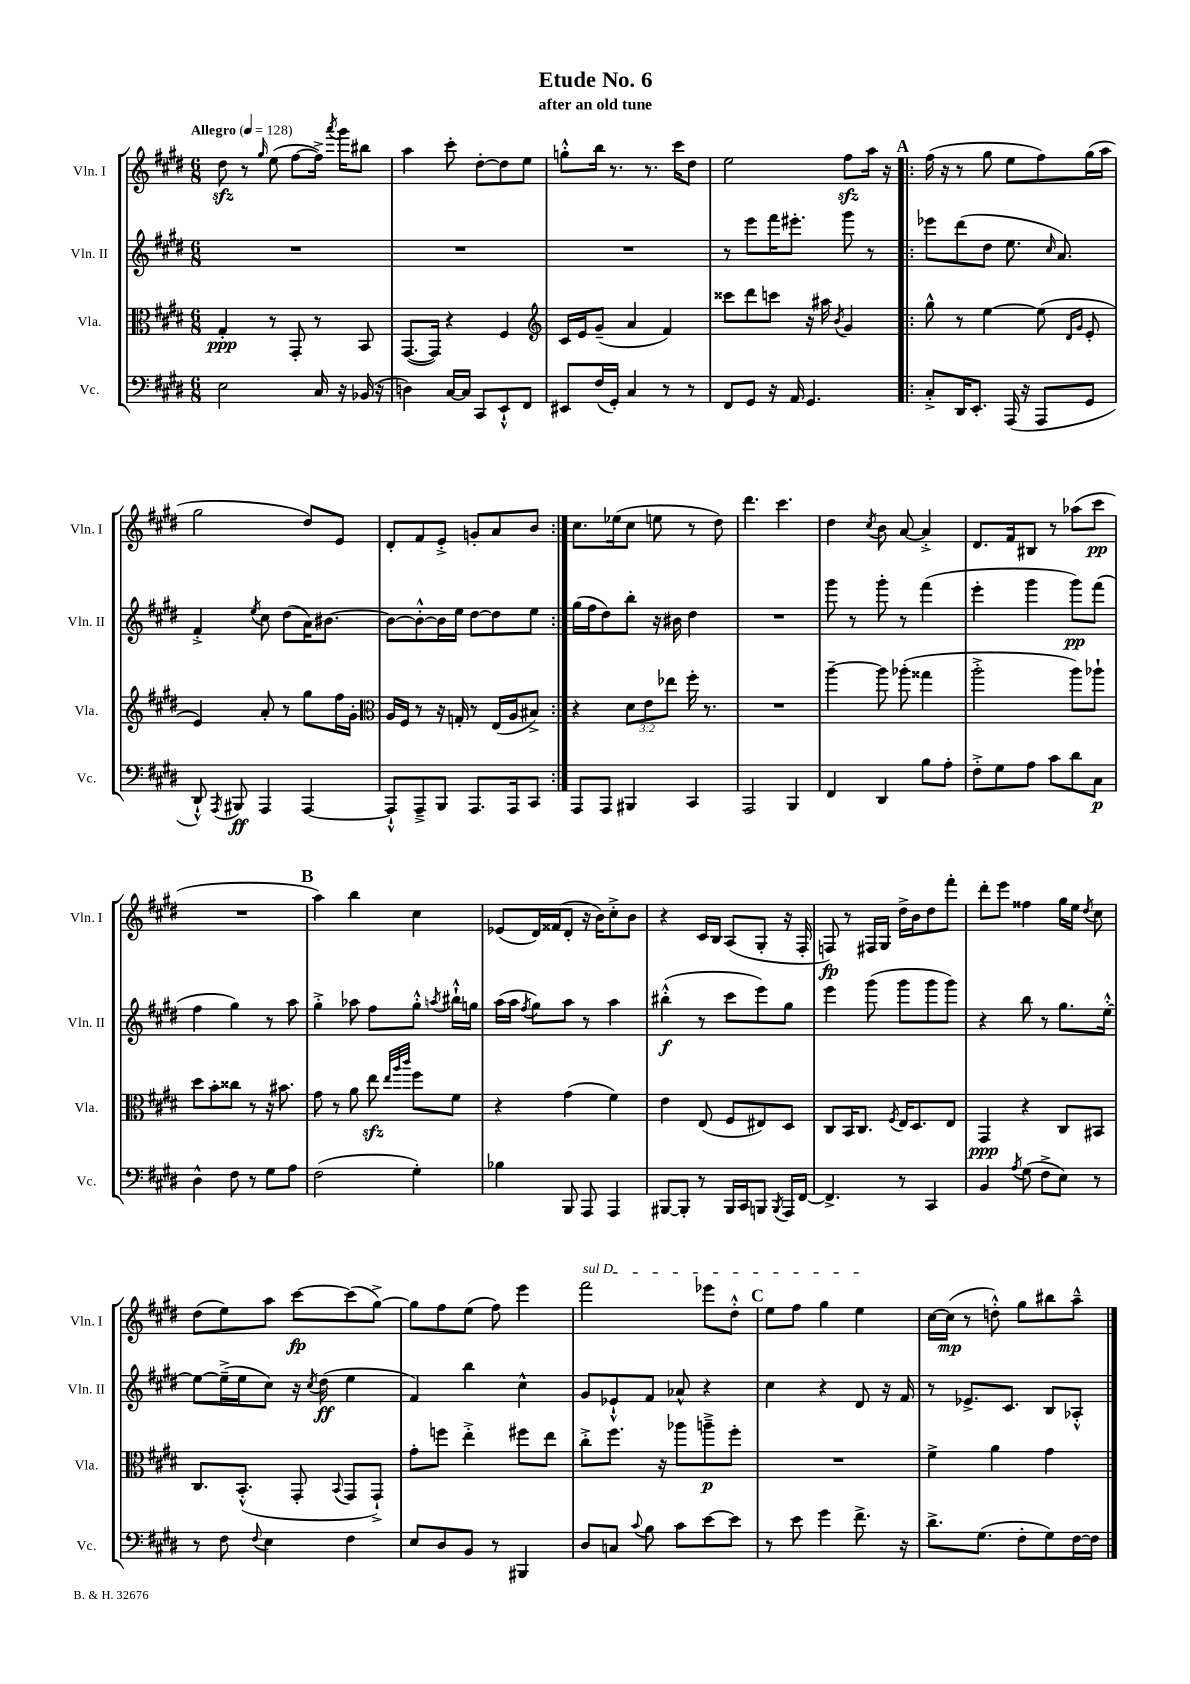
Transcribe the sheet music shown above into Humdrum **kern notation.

**kern	**dynam	**kern	**dynam	**kern	**dynam	**kern	**dynam
*part4	*part4	*part3	*part3	*part2	*part2	*part1	*part1
*staff4	*staff4	*staff3	*staff3	*staff2	*staff2	*staff1	*staff1
*I"Vc.	*	*I"Vla.	*	*I"Vln. II	*	*I"Vln. I	*
*I'Vc.	*	*I'Vla.	*	*I'Vln. II	*	*I'Vln. I	*
*clefF4	*	*clefC3	*	*clefG2	*	*clefG2	*
*k[f#c#g#d#]	*	*k[f#c#g#d#]	*	*k[f#c#g#d#]	*	*k[f#c#g#d#]	*
*M6/8	*	*M6/8	*	*M6/8	*	*M6/8	*
*MM128	*	*MM128	*	*MM128	*	*MM128	*
=1	=1	=1	=1	=1	=1	=1	=1
!	!	!	!	!	!	!LO:TX:a:B:t=Allegro	!
2E\	.	4G#'/	ppp	2.r	.	8dd#zz\	.
.	.	.	.	.	.	8r	.
.	.	.	.	.	.	16qqgg#/	.
.	.	8r	.	.	.	(8ee\	.
.	.	8GG#'/	.	.	.	[8ff#\L	.
16C#/	.	8r	.	.	.	16ff#^\Jk])	.
.	.	.	.	.	.	8qaaa/	.
16r	.	.	.	.	.	16ggg#\KL	.
(16BB-X/	.	8BB/	.	.	.	8bb#X\J	.
16r	.	.	.	.	.	.	.
=2	=2	=2	=2	=2	=2	=2	=2
4Dn\)	.	([8.GG#/L	.	2.r	.	4aa\	.
.	.	16GG#/Jk])	.	.	.	.	.
[16C#/LL	.	4r	.	.	.	8ccc#'\	.
16C#/JJ]	.	.	.	.	.	.	.
8CC#/L	.	.	.	.	.	[8dd#'\L	.
8EE`^^/	.	4F#/	.	.	.	8dd#\]	.
8FF#/J	.	.	.	.	.	8ee\J	.
=3	=3	=3	=3	=3	=3	=3	=3
*	*	*clefG2	*	*	*	*	*
8EE#X/L	.	16c#/LL	.	2.r	.	8ggn'^^\L	.
.	.	16e/J	.	.	.	.	.
(16F#/L	.	(8g#~/J	.	.	.	16bb\Jk	.
16GG#'/JJ)	.	.	.	.	.	8.r	.
4C#/	.	4a/	.	.	.	.	.
.	.	.	.	.	.	8.r	.
8r	.	4f#/)	.	.	.	.	.
.	.	.	.	.	.	16ccc#\KL	.
8r	.	.	.	.	.	8dd#\J	.
=4	=4	=4	=4	=4	=4	=4	=4
8FF#/L	.	8ccc##X\L	.	8r	.	2ee\	.
8GG#/J	.	8ddd#\	.	8eee\L	.	.	.
16r	.	8cccn\J	.	16fff#\K	.	.	.
16AA/	.	.	.	8.eee#X'\J	.	.	.
4.GG#/	.	16r	.	.	.	.	.
.	.	16aa#X\	.	.	.	.	.
.	.	8qb/	.	.	.	.	.
.	.	4g#/	.	8ggg#\	.	8ff#zz\L	.
.	.	.	.	8r	.	16aa\Jk	.
.	.	.	.	.	.	16r	.
!!LO:REH:place=s1:t=A
=5!|:	=5!|:	=5!|:	=5!|:	=5!|:	=5!|:	=5!|:	=5!|:
8C#'^/L	.	8gg#^^\	.	8eee-X\L	.	(16ff#\	.
.	.	.	.	.	.	16r	.
16DD#/K	.	8r	.	(8ddd#\	.	8r	.
8.EE'/J	.	.	.	.	.	.	.
.	.	[4ee\	.	8dd#\J	.	8gg#\	.
(16AAA/	.	.	.	8.ee\	.	8ee\L	.
16r	.	.	.	.	.	.	.
8AAA/L	.	(8ee\]	.	.	.	8ff#\)	.
.	.	.	.	16qqcc#/	.	.	.
.	.	.	.	8.a/)	.	.	.
.	.	16qqd#/LL	.	.	.	.	.
.	.	16qqg#/JJ	.	.	.	.	.
8GG#/J	.	8e'/	.	.	.	(16gg#\L	.
.	.	.	.	.	.	16aa\JJ	.
!!LO:LB:g=z
=6	=6	=6	=6	=6	=6	=6	=6
8DD#`^^/)	.	4e/)	.	4f#'^/	.	2gg#\	.
8qAAA/	.	.	.	.	.	.	.
8BBB#X/	ff	.	.	.	.	.	.
.	.	.	.	8qee/	.	.	.
4AAA/	.	8a'/	.	8cc#\	.	.	.
.	.	8r	.	(8dd#\L	.	.	.
[4AAA/	.	8gg#\L	.	16a\K)	.	8dd#/L)	.
.	.	.	.	[8.b#X\J	.	.	.
.	.	16ff#\L	.	.	.	8e/J	.
.	.	16g#'\JJ	.	.	.	.	.
=7	=7	=7	=7	=7	=7	=7	=7
*	*	*clefC3	*	*	*	*	*
8AAA`^^/L]	.	16A/LL	.	8b#\L_	.	8d#'/L	.
.	.	16F#/JJ	.	.	.	.	.
8AAA~^/	.	8r	.	8b#'^^\_	.	8f#/	.
8BBB/J	.	16r	.	16b#\L]	.	8e'^/J	.
.	.	16Gn'/	.	16ee\JJ	.	.	.
8.AAA/L	.	8r	.	[8dd#\L	.	8gn'/L	.
.	.	(16E/LL	.	8dd#\]	.	8a/	.
16AAA/k	.	16A/J	.	.	.	.	.
8CC#/J	.	8B#X^/J)	.	8ee\J	.	8b/J	.
=8:|!	=8:|!	=8:|!	=8:|!	=8:|!	=8:|!	=8:|!	=8:|!
8AAA/L	.	4r	.	(16gg#\LL	.	8.cc#\L	.
.	.	.	.	16ff#\J	.	.	.
8AAA/J	.	.	.	8dd#\)	.	.	.
.	.	.	.	.	.	(16ee-X\k	.
4BBB#X/	.	12d#\L	.	8bb'\J	.	8cc#\J	.
.	.	12e\	.	.	.	.	.
.	.	.	.	16r	.	8een\	.
.	.	12ee-X\J	.	.	.	.	.
.	.	.	.	16b#X\	.	.	.
4CC#/	.	16ff#'\	.	4dd#\	.	8r	.
.	.	8.r	.	.	.	.	.
.	.	.	.	.	.	8dd#\)	.
=9	=9	=9	=9	=9	=9	=9	=9
2AAA/	.	2.r	.	2.r	.	4.ddd#\	.
.	.	.	.	.	.	4.ccc#\	.
4BBB/	.	.	.	.	.	.	.
=10	=10	=10	=10	=10	=10	=10	=10
4FF#/	.	[4aa~\	.	8ggg#\	.	4dd#\	.
.	.	.	.	8r	.	.	.
.	.	.	.	.	.	8qcc#/	.
4DD#/	.	8aa\]	.	8ggg#'\	.	8b\	.
.	.	(8aa-X'\	.	8r	.	[8a/	.
8B\L	.	4gg##X\	.	(4fff#\	.	4a'^/]	.
8A'\J	.	.	.	.	.	.	.
=11	=11	=11	=11	=11	=11	=11	=11
8F#'^\L	.	2aa'^\	.	4eee'\	.	8.d#/L	.
8G#\	.	.	.	.	.	.	.
.	.	.	.	.	.	16f#/k	.
8A\J	.	.	.	4ggg#\	.	8B#X/J	.
8c#\L	.	.	.	.	.	8r	.
8d#\	.	8aa\L)	.	8ggg#\L)	pp	(8aa-X\L	.
8C#\J	p	8aa-X`\J	.	(8fff#\J	.	8ccc#\J	pp
!!LO:LB:g=z
=12	=12	=12	=12	=12	=12	=12	=12
4D#^^\	.	8dd#\L	.	4ff#\	.	2.r	.
.	.	8b'\	.	.	.	.	.
8F#\	.	8cc##X\J	.	4gg#\)	.	.	.
8r	.	8r	.	.	.	.	.
8G#\L	.	16r	.	8r	.	.	.
.	.	8.b#X\	.	.	.	.	.
8A\J	.	.	.	8aa\	.	.	.
!!LO:REH:place=s1:t=B
=13	=13	=13	=13	=13	=13	=13	=13
(2F#\	.	8g#\	.	4gg#'^\	.	4aa\)	.
.	.	8r	.	.	.	.	.
.	.	8a\	.	8aa-X\	.	4bb\	.
.	.	8eezz\	.	8ff#\L	.	.	.
.	.	32qqee/LLL	.	.	.	.	.
.	.	32qqaa/	.	.	.	.	.
.	.	32qqccc#/JJJ	.	.	.	.	.
4G#'\)	.	8ff#\L	.	8gg#'^^\J	.	4cc#\	.
.	.	.	.	8qaan/	.	.	.
.	.	8f#\J	.	16bb#X`^^\LL	.	.	.
.	.	.	.	16ggn\JJ	.	.	.
=14	=14	=14	=14	=14	=14	=14	=14
4B-X\	.	4r	.	(16aa\LL	.	(8e-X/L	.
.	.	.	.	16aa\JJ	.	.	.
.	.	.	.	8qff#/	.	.	.
.	.	.	.	8gg#\L)	.	16d#/L)	.
.	.	.	.	.	.	(16f##X/J	.
8BBB/	.	(4g#\	.	8aa\J	.	8d#'/J	.
8AAA/	.	.	.	8r	.	16r	.
.	.	.	.	.	.	16b\KL)	.
4AAA/	.	4f#\)	.	4aa\	.	8cc#'^\	.
.	.	.	.	.	.	8b\J	.
=15	=15	=15	=15	=15	=15	=15	=15
[8BBB#X/L	.	4e\	.	(4bb#X'^^\	f	4r	.
8BBB#'/J]	.	.	.	.	.	.	.
8r	.	(8E/	.	8r	.	16c#/LL	.
.	.	.	.	.	.	16B/JJ	.
16BBB#/LL	.	8F#/L	.	8ccc#\L	.	(8A/L	.
16CC#/J	.	.	.	.	.	.	.
8BBBn/J	.	8E#X/)	.	8eee\)	.	8G#'/J	.
8qBBB/	.	.	.	.	.	.	.
16AAA/LL	.	8D#/J	.	8gg#\J	.	16r	.
[16FF#/JJ	.	.	.	.	.	16F#'/	.
=16	=16	=16	=16	=16	=16	=16	=16
4.FF#^/]	.	8C#/L	.	4eee\	.	8Fn/)	fp
.	.	16BB/K	.	.	.	8r	.
.	.	8.C#/J	.	.	.	.	.
.	.	.	.	(8ggg#\	.	16F#X/LL	.
.	.	.	.	.	.	16G#/JJ	.
.	.	8qF#/	.	.	.	.	.
8r	.	16E/KL	.	8ggg#\L	.	16dd#^\LL	.
.	.	8.D#/	.	.	.	16b\J	.
4CC#/	.	.	.	8ggg#\	.	8dd#\	.
.	.	8E/J	.	8ggg#\J)	.	8fff#'\J	.
=17	=17	=17	=17	=17	=17	=17	=17
4BB/	.	4GG#/	ppp	4r	.	8ddd#'\L	.
.	.	.	.	.	.	8eee\J	.
8qA/	.	.	.	.	.	.	.
(8G#\	.	4r	.	8bb\	.	4ff##X\	.
8F#^\L	.	.	.	8r	.	.	.
8E\J)	.	8C#/L	.	8.gg#\L	.	16gg#\LL	.
.	.	.	.	.	.	16ee\JJ	.
.	.	.	.	.	.	8qdd#/	.
8r	.	8BB#X/J	.	.	.	8cc#\	.
.	.	.	.	[16ee'^^\Jk	.	.	.
!!LO:LB:g=z
=18	=18	=18	=18	=18	=18	=18	=18
8r	.	8.C#/L	.	8ee\L_	.	(8dd#\L	.
8F#\	.	.	.	(16ee~^\L]	.	8ee\)	.
.	.	(8.BB'^^/J	.	16ee\J	.	.	.
8qqF#/	.	.	.	.	.	.	.
4E\	.	.	.	8cc#\J)	.	8aa\J	.
.	.	8GG#'/	.	16r	.	[8ccc#\L	fp
.	.	.	.	8qcc#/	.	.	.
.	.	.	.	(16dd#\	ff	.	.
.	.	8qqBB/	.	.	.	.	.
4F#\	.	8GG#/L	.	4ee\	.	(8ccc#\]	.
.	.	8GG#`^/J)	.	.	.	[8gg#^\J)	.
=19	=19	=19	=19	=19	=19	=19	=19
8E/L	.	8g#'\L	.	4f#/)	.	8gg#\L]	.
8D#/	.	8ffn\J	.	.	.	8ff#\	.
8BB/J	.	4ee'^\	.	4bb\	.	(8ee\J	.
8r	.	.	.	.	.	8ff#\)	.
4BBB#X/	.	8ff#X\L	.	4cc#^^\	.	4eee\	.
.	.	8ee\J	.	.	.	.	.
=20	=20	=20	=20	=20	=20	=20	=20
!	!	!	!	!	!	!LO:TX:a:i:t=sul D	!
8D#/L	.	8cc#'^\L	.	8g#/L	.	2fff#\	.
8Cn/J	.	8.ff#\J	.	8e-X`^^/	.	.	.
8qqc#/	.	.	.	.	.	.	.
8B\	.	.	.	8f#/J	.	.	.
.	.	16r	.	.	.	.	.
8c#\L	.	8aa-X\L	.	8a-X^^/	.	.	.
[8e\	.	8aan~^\	p	4r	.	8eee-X\L	.
8e\J]	.	8ff#'\J	.	.	.	8dd#'^^\J	.
!!LO:REH:place=s1:t=C
=21	=21	=21	=21	=21	=21	=21	=21
8r	.	2.r	.	4cc#\	.	8ee\L	.
8e\	.	.	.	.	.	8ff#\J	.
4g#\	.	.	.	4r	.	4gg#\	.
8.f#^\	.	.	.	8d#/	.	4ee\	.
.	.	.	.	16r	.	.	.
16r	.	.	.	16f#/	.	.	.
=22	=22	=22	=22	=22	=22	=22	=22
8.d#^\L	.	4f#^\	.	8r	.	[16cc#\LL	.
.	.	.	.	.	.	(16cc#\JJ]	mp
.	.	.	.	8.e-X^/L	.	8r	.
(8.G#\J	.	.	.	.	.	.	.
.	.	4a\	.	.	.	8ddn'^^\)	.
.	.	.	.	8.c#/J	.	.	.
8F#'\L	.	.	.	.	.	8gg#\L	.
8G#\)	.	4g#\	.	8B/L	.	8bb#X\	.
[16F#\L	.	.	.	8A-X'^^/J	.	8aa~^^\J	.
16F#\JJ]	.	.	.	.	.	.	.
==	==	==	==	==	==	==	==
*-	*-	*-	*-	*-	*-	*-	*-
